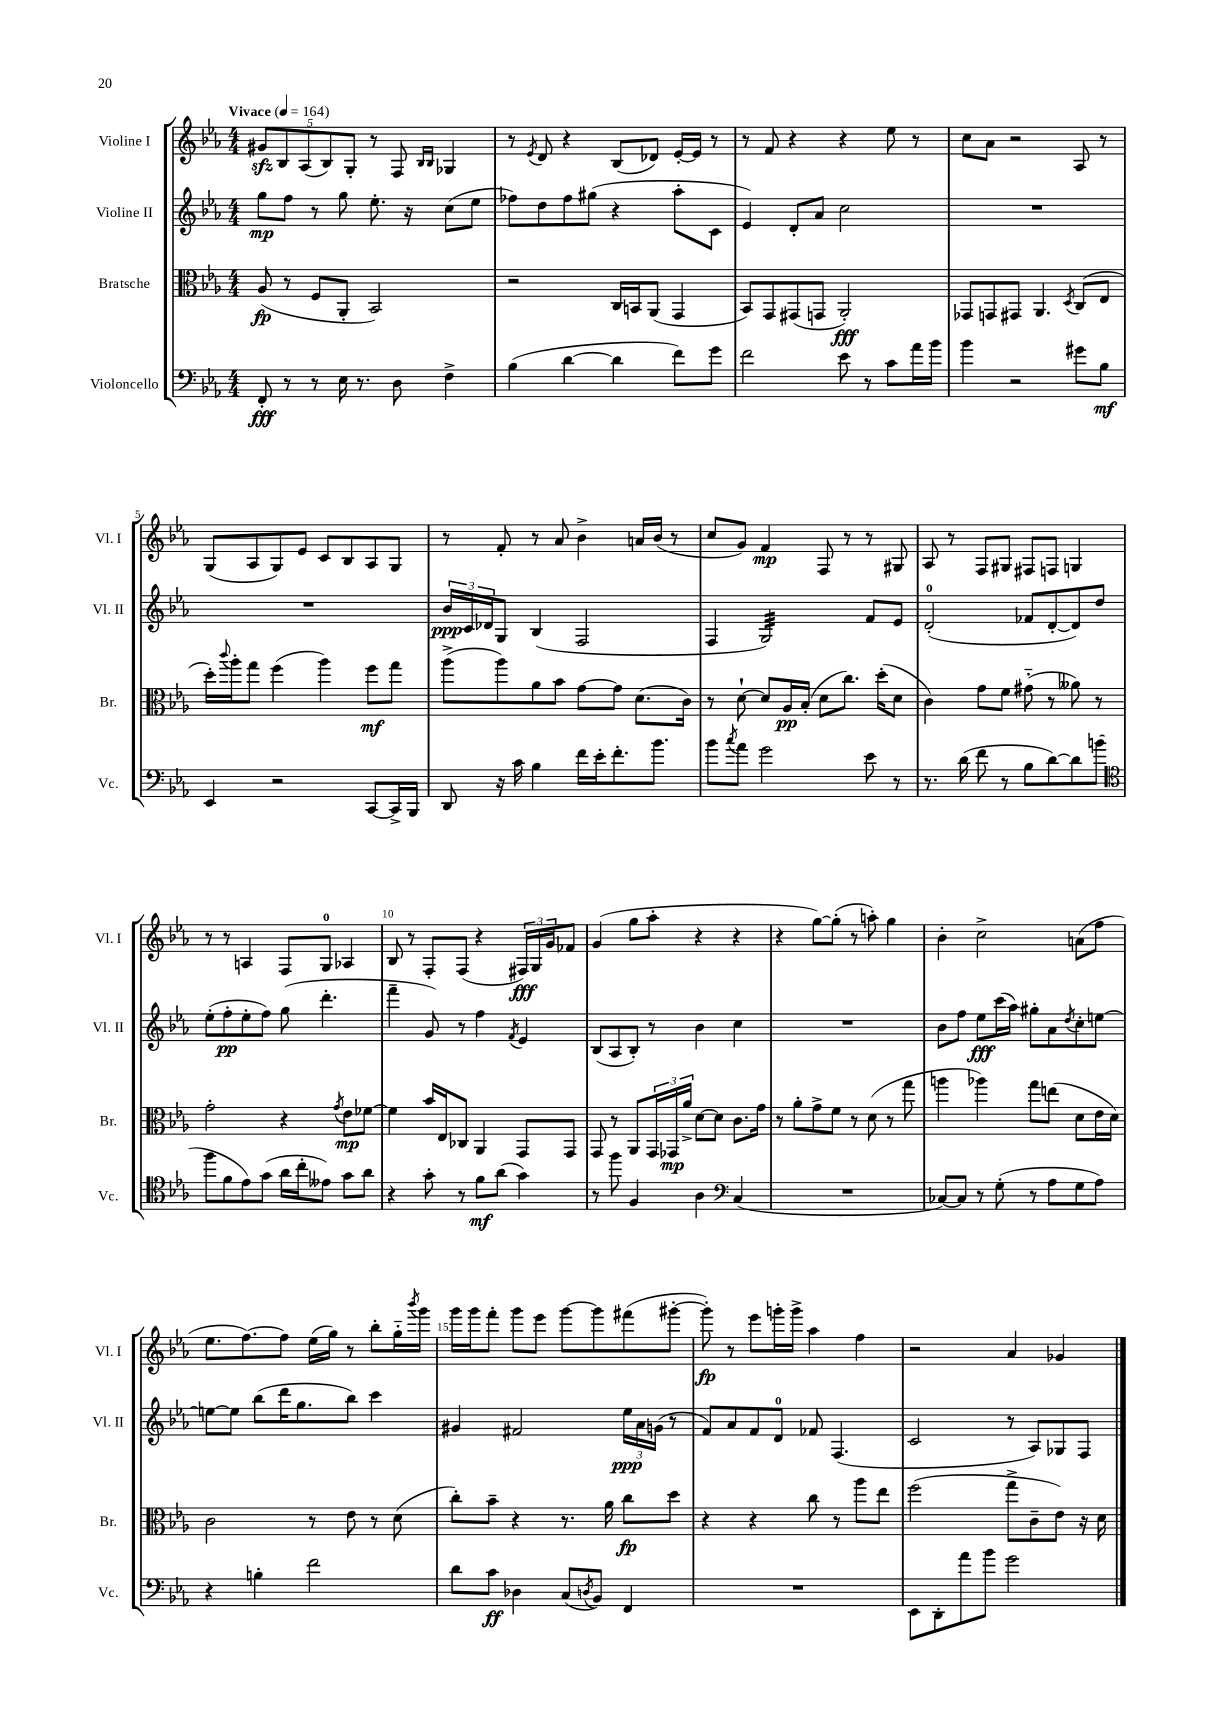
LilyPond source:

<<
\new StaffGroup <<
\new Staff = "s0" \with { instrumentName = "Violine I" shortInstrumentName = "Vl. I" } {
    \clef treble \key ees \major \numericTimeSignature \time 4/4 \tempo "Vivace" 4 = 164
    \tuplet 5/4 { gis'8\sfz bes8 aes8( bes8) g8-. } r8 f8 \grace { bes16 bes16 } ges4 |
    r8 \acciaccatura { ees'8 } d'8 r4 bes8( des'8) ees'16~-. ees'16 r8 |
    r8 f'8 r4 r4 ees''8 r8 |
    c''8 aes'8 r2 aes8 r8 |
    g8( aes8 g8) ees'8 c'8 bes8 aes8 g8 |
    r8 f'8-. r8 aes'8 bes'4-> a'16 bes'16( r8 |
    c''8 g'8) f'4\mp f8 r8 r8 gis8 |
    aes8 r8 f8 gis8 fis8 f8 g4 |
    r8 r8 a4 f8 g8-0 aes4 |
    bes8 r8 f8-. f8( r4 \tuplet 3/2 { fis16\fff) g16 g'16 } fes'8 |
    g'4( g''8 aes''8-. r4 r4 |
    r4 g''8~) g''8-.( r8 a''8-.) g''4 |
    bes'4-. c''2-> a'8( f''8 |
    ees''8. f''8.~) f''8 ees''16( g''16) r8 bes''8-. g''16-_ \acciaccatura { bes'''8 } g'''16 |
    g'''16 g'''16 f'''8-. g'''8 ees'''8 g'''8~ g'''8 fis'''8( gis'''8~-. |
    gis'''8-.\fp) r8 ees'''8 g'''16-. g'''16-> aes''4 f''4 |
    r2 aes'4 ges'4 \bar "|." |
}
\new Staff = "s1" \with { instrumentName = "Violine II" shortInstrumentName = "Vl. II" } {
    \clef treble \key ees \major \numericTimeSignature \time 4/4
    g''8\mp f''8 r8 g''8 ees''8.-. r16 c''8( ees''8 |
    fes''8) d''8 fes''8 gis''8( r4 aes''8-. c'8 |
    ees'4) d'8-. aes'8 c''2 |
    R1 |
    R1 |
    \tuplet 3/2 { bes'16\ppp c'16 des'16 } g8 bes4( f2 |
    f4 g2:32) f'8 ees'8 |
    d'2-0-.( fes'8 d'8~-. d'8) d''8 |
    ees''8-.( f''8-.\pp ees''8-. f''8) g''8( d'''4.-. |
    f'''4-- g'8) r8 f''4 \acciaccatura { f'8 } ees'4 |
    bes8( aes8 bes8-.) r8 bes'4 c''4 |
    R1 |
    bes'8 f''8 ees''8\fff c'''16( aes''16) gis''8-. aes'8 \acciaccatura { d''8 } c''8-. e''8~ |
    e''8~ e''8 bes''8( d'''16 g''8. bes''8) c'''4 |
    gis'4 fis'2 \tuplet 3/2 { ees''16\ppp aes'16 g'16( } r8 |
    f'8) aes'8 f'8 d'8-0 fes'8 f4.( |
    c'2 r8 aes8) ges8 f8 \bar "|." |
}
\new Staff = "s2" \with { instrumentName = "Bratsche" shortInstrumentName = "Br." } {
    \clef alto \key ees \major \numericTimeSignature \time 4/4
    aes8\fp( r8 f8 aes,8-. bes,2) |
    r2 c16 b,16 aes,8( g,4 |
    bes,8) g,8 gis,8( g,8 aes,2-.\fff) |
    ges,8 g,8 gis,8 aes,4. \acciaccatura { d8 } c8( ees8 |
    d''16-.) \appoggiatura { c'''8 } aes''16-. g''8 f''4( aes''4) f''8\mf g''8 |
    aes''8->( aes''8) aes'8 bes'8 g'8~ g'8 d'8.( c'16) |
    r8 d'8~-! d'8 aes16\pp bes16-.( d'8 c''8.) d''16-.( d'8 |
    c'4) g'8 f'8 gis'8-_( r8 aeses'8) r8 |
    g'2-. r4 \acciaccatura { g'8 } ees'8\mp fes'8~ |
    fes'4 bes'16 ees16 ces8 aes,4 g,8 g,8 |
    g,8 r8 aes,8 \tuplet 3/2 { g,16 ges,16\mp aes'16-> } d'8~ d'8 c'8. g'16 |
    r8 aes'8-. g'8-> f'8 r8 d'8( r8 g''8 |
    a''4 aes''4) g''8 e''8( d'8 ees'16 d'16) |
    c'2 r8 ees'8 r8 d'8( |
    c''8-.) bes'8-- r4 r8. aes'16 c''8\fp d''8 |
    r4 r4 c''8 r8 aes''8 ees''8 |
    f''2( g''8-> c'8-- ees'8) r16 d'16 \bar "|." |
}
\new Staff = "s3" \with { instrumentName = "Violoncello" shortInstrumentName = "Vc." } {
    \clef bass \key ees \major \numericTimeSignature \time 4/4
    f,8-.\fff r8 r8 ees16 r8. d8 f4-> |
    bes4( d'4~ d'4 f'8) g'8 |
    f'2 ees'8 r8 c'8 aes'16 bes'16 |
    bes'4 r2 gis'8 bes8\mf |
    ees,4 r2 c,8~ c,16-> bes,,16 |
    d,8 r16 c'16 bes4 f'16 ees'16-. f'8.-. bes'8. |
    bes'8 \acciaccatura { c''8 } aes'8 g'2 ees'8 r8 |
    r8. d'16( f'8 r8 bes8 d'8~) d'8 b'8( |
    \clef tenor f''8 f'8 ees'8) g'8( aes'16 c''16-. eeses'8) g'8 aes'8 |
    r4 g'8-. r8 f'8\mf aes'8( g'4) |
    r8 f''8 f4 aes4 \clef bass c4( |
    R1 |
    ces8~) ces8 r8 g8-.( r8 aes8 g8 aes8) |
    r4 b4-. f'2 |
    d'8 c'8\ff des4 c8( \acciaccatura { d8 } bes,8) f,4 |
    R1 |
    ees,8 d,8-. aes'8 bes'8 g'2 \bar "|." |
}
>>
>>
\layout { \context { \Score \override BarNumber.break-visibility = ##(#f #t #t) barNumberVisibility = #(every-nth-bar-number-visible 5) } }
